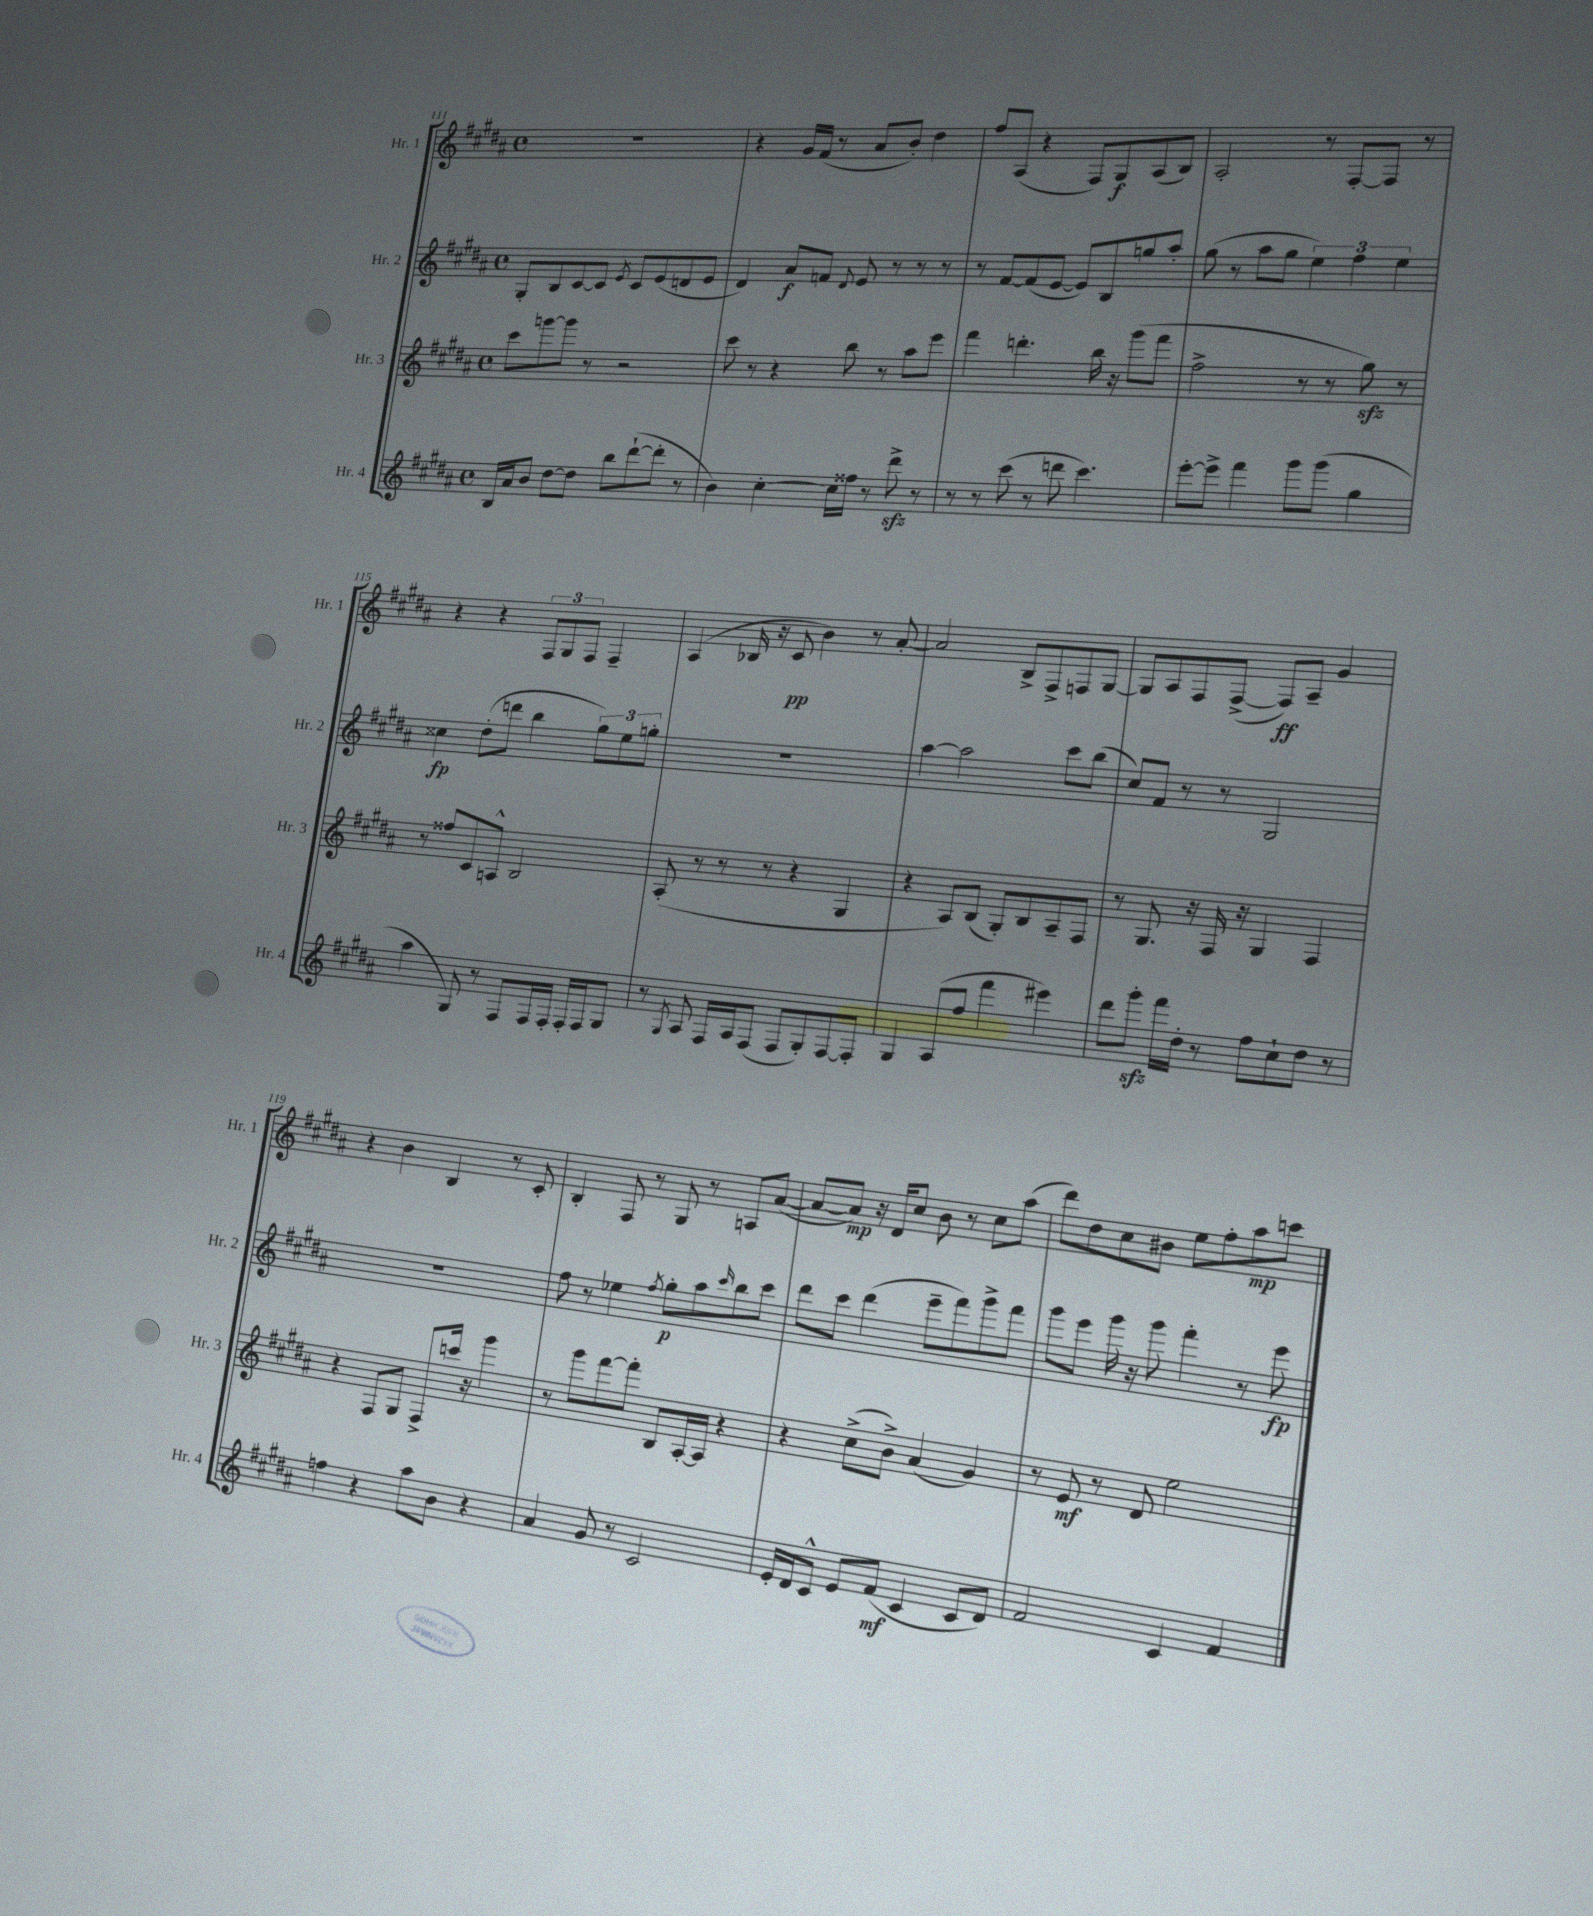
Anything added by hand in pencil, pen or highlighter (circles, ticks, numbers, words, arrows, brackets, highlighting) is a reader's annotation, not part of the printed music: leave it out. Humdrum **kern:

**kern	**kern	**kern	**kern
*staff4	*staff3	*staff2	*staff1
*clefG2	*clefG2	*clefG2	*clefG2
*k[f#c#g#d#a#]	*k[f#c#g#d#a#]	*k[f#c#g#d#a#]	*k[f#c#g#d#a#]
*M4/4	*M4/4	*M4/4	*M4/4
*met(c)	*met(c)	*met(c)	*met(c)
16B	8ccc#	8G#'	1r
16a#	.	.	.
8b	[8ggg	8B	.
[8dd#	8ggg]	[8c#	.
8dd#]	8r	8c#]	.
.	.	8qe	.
8bb	2r	8c#	.
([8ddd#`	.	(8e	.
8ddd#']	.	8d	.
8r	.	8e	.
=	=	=	=
4b)	8ccc#	4d#)	4r
.	8r	.	.
[4cc#'	4r	8a#	16g#
.	.	.	(16f#
.	.	8f	8r
.	.	8qqd#	.
16cc#]	8bb	8e	8a#
16ff##	.	.	.
8r	8r	8r	8b')
8ddd#^	8aa#	8r	4dd#
8r	8eee	8r	.
=	=	=	=
8r	4fff#	8r	8ff#
8r	.	[8f#	(8A#
(8ccc#	4.ddd'	(8f#]	4r
8r	.	[8e	.
8ddd	.	8e])	8F#)
4.ccc#)	16bb	8B	8G#
.	16r	.	.
.	(8ggg#	8gg	(8A#
.	8fff#	8aa#'	8B)
=	=	=	=
[8eee'	2ff#^	(8gg#	2A#'
8eee^]	.	8r	.
4fff#	.	8aa#	.
.	.	8gg#	.
8ggg#	8r	6ee)	8r
(8ggg#	8r	.	[8F#'
.	.	6ff#	.
4gg#	8gg#)	.	8F#]
.	.	6ee	.
.	8r	.	8r
=	=	=	=
4aa#	8r	4cc##	4r
.	8ff##	.	.
8G#)	8c#	(8dd#'	4r
8r	8A^^	8ddd	.
8F#	2B	4bb	12F#
.	.	.	12G#
16F#	.	.	.
.	.	.	12F#
16F#'	.	.	.
16F#'	.	12gg#)	4F#~
16F#	.	.	.
.	.	12ee	.
8G#	.	.	.
.	.	12gg'	.
=	=	=	=
8r	(8A#'	1r	(4A#
8qG#	.	.	.
8A#	8r	.	.
16F#	8r	.	16B-
16A#	.	.	16r
(8F#	8r	.	8c#
8F#	4r	.	4b)
8G#')	.	.	.
[8F#	4G#	.	8r
8F#']	.	.	[8a#'
=	=	=	=
4G#	4r	[4aa#	2a#]
(8A#	8A#)	2aa#]	.
8ff#	(8B	.	.
4fff#	8G#')	.	8B^
.	8B	.	8F#^
4eee#)	8A#~	8ccc#	8F
.	8F#	(8bb	[8G#
=	=	=	=
8ddd#	8r	8cc#)	8G#]
8ggg#'	8.G#	8f#	8A#
16fff#	.	8r	8F#
16dd#'	16r	.	.
8r	16F#	8r	([8F#^
.	16r	.	.
8ff#	4G#	2G#	8F#])
8cc#`	.	.	8A#~
8dd#	4F#	.	4g#
8r	.	.	.
=	=	=	=
4ff	4r	1r	4r
4r	8F#	.	4b
.	8G#	.	.
8aa#	8F#^	.	4B
8b	16ccc	.	.
.	16r	.	.
4r	4ggg#	.	8r
.	.	.	8c#'
=	=	=	=
4a#	8r	8ff#	4B'
.	8ggg#	8r	.
8g#	[8fff#	4ee-	8F#
8r	8fff#']	.	8r
.	.	8qff#	.
2c#	8B	8gg#'	8G#
.	[16A#'	8aa#	8r
.	16A#]	.	.
.	.	16qqccc#	.
.	4r	8bb	8A
.	.	8ccc#	([8a#
=	=	=	=
16e'	4r	8ddd#	8a#_
16d#	.	.	.
8c#^^	.	8ccc#	8a#])
8e	(8cc#^	(4ddd#	16r
.	.	.	16d#
(8f#	8b^)	.	8cc#
4c#	(4a#	8eee~	8b
.	.	8fff#)	8r
8c#	4g#)	8ggg#^	8cc#
8d#)	.	8fff#	(8aa#
=	=	=	=
2f#	8r	8ggg#	8ddd#)
.	8e	8eee	8dd#
.	8r	16ggg#	8cc#
.	.	16r	.
.	8d#	8ggg#	8b#
4c#	2ee	4fff#'	8ee
.	.	.	8ff#'
4f#	.	8r	8aa#
.	.	8eee	8ccc
==	==	==	==
*-	*-	*-	*-
